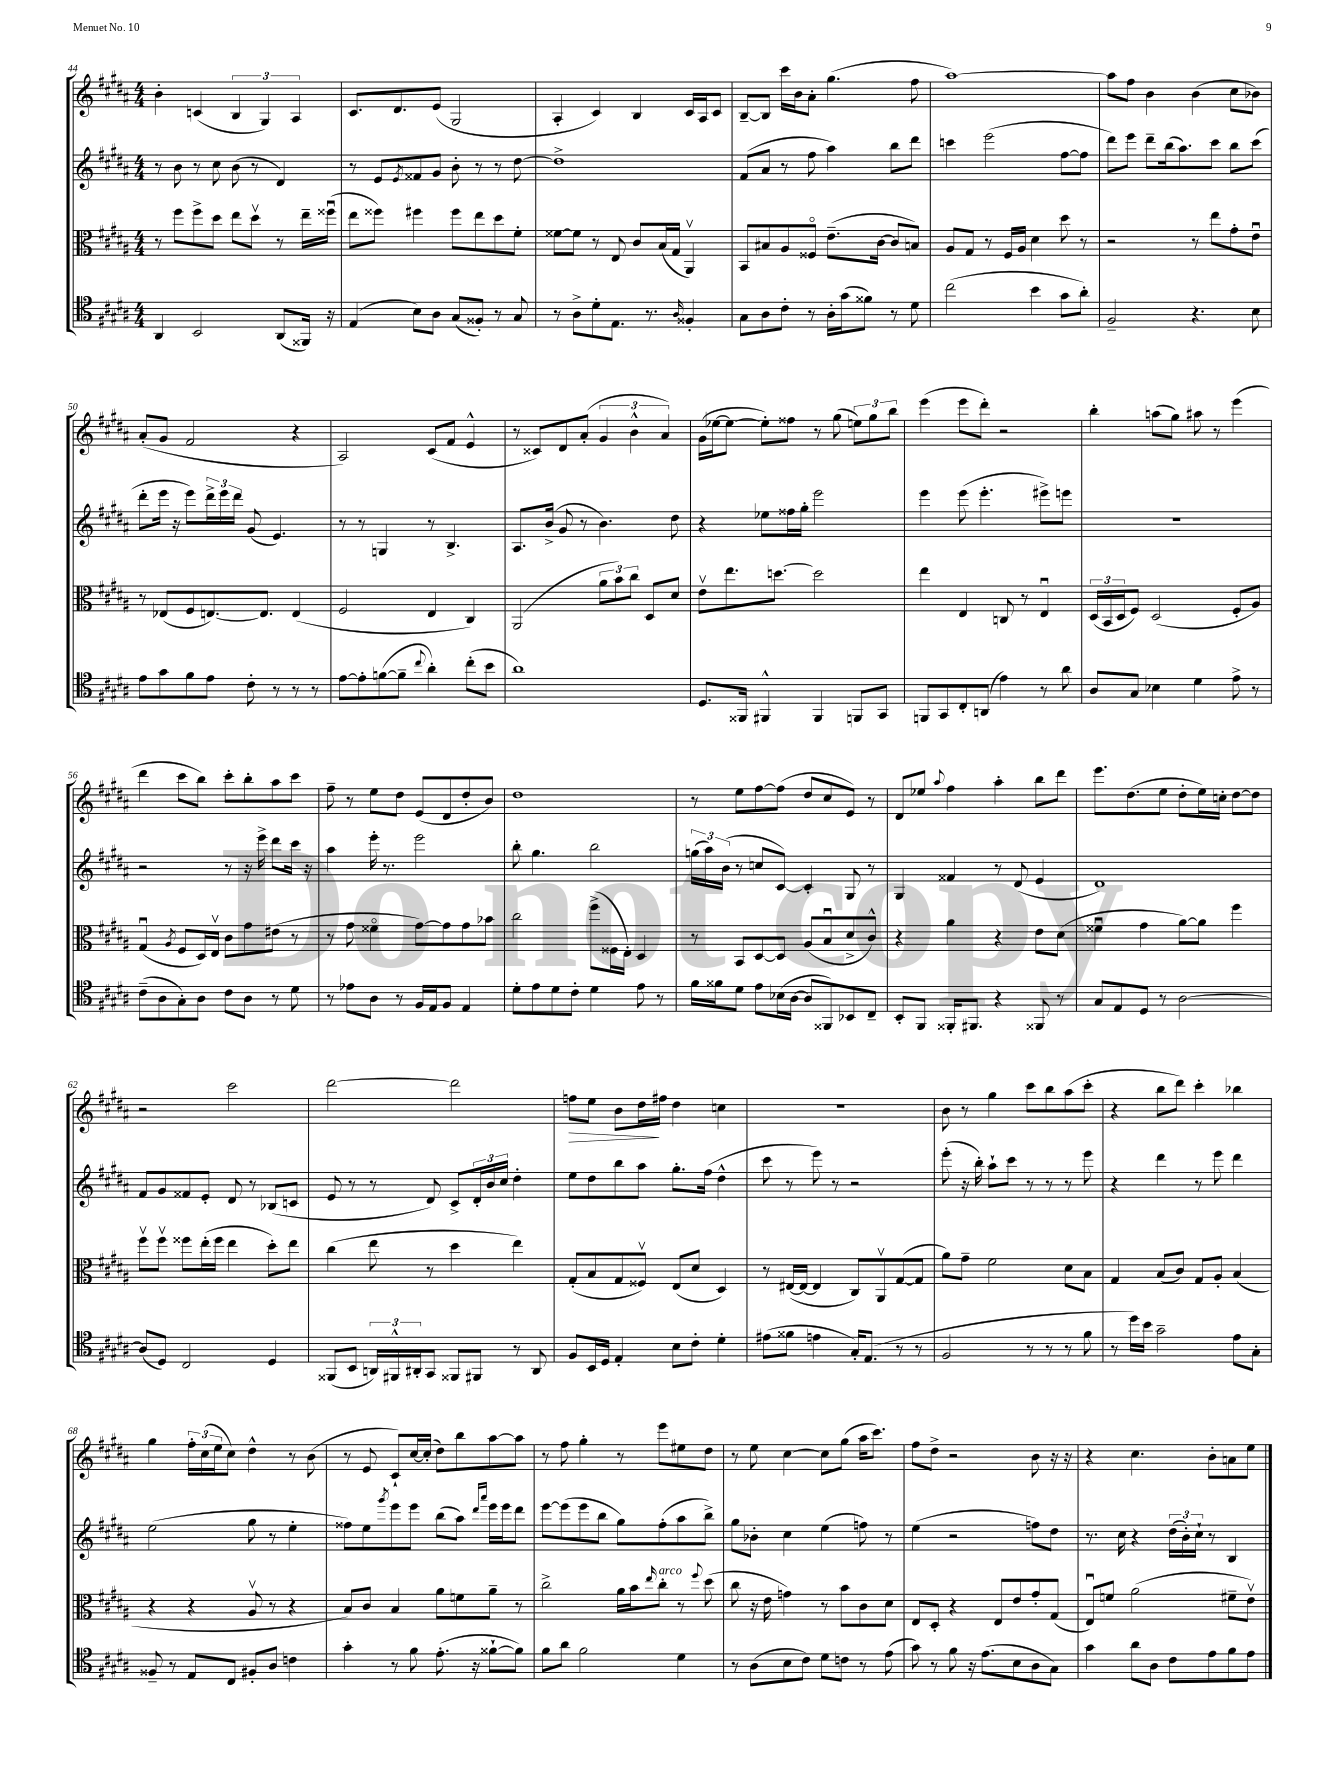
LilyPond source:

<<
\new StaffGroup <<
\new Staff = "s0" {
    \clef treble \key b \major \numericTimeSignature \time 4/4
    b'4-. c'4( \tuplet 3/2 { b4 gis4) ais4 } |
    cis'8. dis'8. e'8( gis2 |
    ais4-. cis'4) b4 cis'16 ais16 cis'8 |
    b8~-- b8 cis'''16 b'16 ais'8-. gis''4.( fis''8 |
    ais''1~) |
    ais''8 fis''8 b'4 b'4( cis''8 bes'8) |
    ais'8-.( gis'8 fis'2 r4 |
    ais2) cis'8( fis'8 e'4-^ |
    r8 cisis'8) dis'8 ais'8-.( \tuplet 3/2 { gis'4 b'4-^ ais'4) } |
    gis'16( ees''16~ ees''8~ ees''8-.) fisis''8 r8 gis''8( \tuplet 3/2 { e''8) gis''8 b''8 } |
    e'''4( e'''8 dis'''8-.) r2 |
    b''4-. a''8( gis''8) ais''8 r8 e'''4( |
    dis'''4 cis'''8 b''8) cis'''8-. b''8-. ais''8 cis'''8 |
    fis''8-- r8 e''8 dis''8 e'8( dis'8 dis''8-. b'8) |
    dis''1 |
    r8 e''8 fis''8~ fis''8( dis''8 cis''8 e'8) r8 |
    dis'8 ees''8 \appoggiatura { ais''8 } fis''4 ais''4-. b''8 dis'''8 |
    e'''8. dis''8.( e''8 dis''8-. e''16) c''16-. dis''8~ dis''8 |
    r2 cis'''2 |
    dis'''2~ dis'''2 |
    f''8\> e''8 b'8 dis''16\! fis''16 dis''4 c''4 |
    R1 |
    b'8 r8 gis''4 cis'''8 b''8 ais''8( cis'''8-. |
    r4 b''8 dis'''8) cis'''4-. bes''4 |
    gis''4 \tuplet 3/2 { fis''16-. cis''16( e''16 } cis''8) dis''4-^ r8 b'8( |
    r8 e'8 cis'8-!) cis''16~ cis''16-.( dis''8) b''8 ais''8~ ais''8 |
    r8 fis''8 gis''4-. r8 e'''8 eis''8 dis''8 |
    r8 e''8 cis''4~ cis''8 gis''8( ais''16 cis'''8.) |
    fis''8 dis''8-> r2 b'8 r16 r16 |
    r4 cis''4. b'8-. a'8 e''8 \bar "|." |
}
\new Staff = "s1" {
    \clef treble \key b \major \numericTimeSignature \time 4/4
    r8 b'8 r8 cis''8 b'8( r8 dis'4) |
    r8 e'8 \acciaccatura { e'8 } fisis'8 gis'8 b'8-. r8 r8 dis''8~ |
    dis''1-> |
    fis'8( ais'8 r8 fis''8 ais''4) b''8 dis'''8 |
    c'''4 e'''2( fis''8~ fis''8 |
    dis'''8) e'''8 dis'''8-- b''16( ais''8.) cis'''8 b''8 cis'''8( |
    dis'''8-. e'''16 r16 e'''8) \tuplet 3/2 { dis'''16-> e'''16 dis'''16 } gis'8( e'4.) |
    r8 r8 g4 r8 b4.-> |
    ais8. b'16->( gis'8 r8 b'4.) dis''8 |
    r4 ees''8 fisis''16 gis''16-. e'''2 |
    e'''4 e'''8( e'''4.-. eis'''8->) e'''8 |
    r1 |
    r2 r8 r16 e'''16-> dis'''8 cis'''16 r16 |
    ais''4 e'''16-. r8. e'''2 |
    b''8-. gis''4. b''2 |
    \tuplet 3/2 { g''16( ais''16) b'16( } r8 c''8 cis'8~) cis'4-. gis8 r8 |
    gis4 fisis'4 r8 dis'8( e'4 |
    dis'1) |
    fis'8 gis'8 fisis'8 e'8-. dis'8 r8 bes8( c'8 |
    e'8 r8 r8 dis'8) cis'8-> \tuplet 3/2 { dis'16-. b'16 cis''16 } dis''4-. |
    e''8 dis''8 b''8 ais''8 gis''8.-. fis''16( dis''4-^ |
    cis'''8 r8 e'''8) r8 r2 |
    e'''8-.( r16 b''16-.) ais''8-! cis'''8 r8 r8 r8 e'''8 |
    r4 dis'''4 r8 e'''8 dis'''4 |
    e''2( gis''8 r8 e''4-. |
    fisis''8) e''8 \acciaccatura { gis'''8 } e'''8 e'''8 b''8( ais''8) \grace { dis'''16 ais'''16 } e'''16 e'''16 dis'''8 |
    e'''8~ e'''8( e'''8 b''8 gis''8) fis''8-.( ais''8 b''8->) |
    gis''8 bes'8-. cis''4 e''4( f''8) r8 |
    e''4( r2 f''8) dis''8 |
    r8. cis''16 r4 \tuplet 3/2 { dis''16( b'16-.) cis''16-! } r8 b4 \bar "|." |
}
\new Staff = "s2" {
    \clef alto \key b \major \numericTimeSignature \time 4/4
    r8 fis''8 fis''8-> dis''8 e''8 dis''8\upbow r8 e''16-- fisis''16\downbow( |
    e''8 fisis''8) fis''4 fis''8 e''8 dis''8 fis'8-. |
    fisis'8~ fisis'8 r8 e8 cis'8 b16( gis16 ais,4\upbow) |
    b,8 bis8 ais8 fisis8\flageolet e'8.--( cis'16~ cis'8 b8) |
    ais8 gis8 r8 fis16 ais16 dis'4 dis''8 r8 |
    r2 r8 e''8 gis'8-. e'8\downbow |
    r8 ees8( fis8 e8.~) e8. e4( |
    fis2 e4 cis4) |
    ais,2( \tuplet 3/2 { ais'8 b'8) cis''8 } dis8 dis'8 |
    e'8\upbow e''8. d''8.~ d''2 |
    e''4 e4 c8 r8 e4\downbow |
    \tuplet 3/2 { dis16( b,16 dis16 } fis8) dis2( fis8-. ais8) |
    gis4\downbow( \acciaccatura { ais8 } fis8 dis16) e16\upbow cis'8 gis'8 eis'8( r8 |
    r8 gis'8 fisis'4\flageolet gis'8~) gis'8 gis'8 bes'8 |
    cis''2 fis''8->( fisis16 e16-.) dis4 |
    r8 b,8 dis8~ dis8 ais8( b8\downbow dis'8-> cis'8-^) |
    r4 ais'4 r4 e'8 dis'8( |
    fisis'4\downbow gis'4 ais'8~) ais'8 fis''4 |
    fis''8\upbow fis''8\upbow fisis''8 e''16-.( fisis''16 e''4 dis''8-.) e''8 |
    cis''4( e''8 r8 dis''4 e''4) |
    gis8-.( b8 gis8 fisis8\upbow) e8( dis'8 dis4) |
    r8 eis16~( eis16~ eis4 cis8) ais,8\upbow gis8~( gis8 |
    ais'8) gis'8-- fis'2 dis'8 b8 |
    gis4 b8( cis'8) gis8 ais8-. b4( |
    r4 r4 ais8\upbow r8 r4 |
    b8) cis'8 b4 ais'8 f'8 ais'8-- r8 |
    cis''2-> ais'16 b'16 \grace { e''16 } cis''8-.^\markup { \italic "arco" } r8 \appoggiatura { fis''8 } dis''8( |
    cis''8 r16 e'16 g'4) r8 b'8 cis'8 dis'8 |
    e8 dis8-. r4 e8 e'8 gis'8-. gis8( |
    e8\downbow) f'8 ais'2( fis'8-- e'8\upbow) \bar "|." |
}
\new Staff = "s3" {
    \clef tenor \key b \major \numericTimeSignature \time 4/4
    ais,4 b,2 ais,8( fisis,16) r16 |
    e4( b8) ais8 gis8( fisis8-.) r8 gis8 |
    r8 ais8-> dis'8-. e8. r8. \grace { ais16 } fisis4-. |
    gis8 ais8 cis'8-. r8 ais16-. gis'16( fisis'8) r8 dis'8 |
    cis''2( b'4 gis'8 ais'8-.) |
    fis2-- r4. b8 |
    e'8 gis'8 fis'8 e'8 cis'8-. r8 r8 r8 |
    e'8~ e'8-. f'8~( f'8-- \appoggiatura { cis''8 } ais'4-.) cis''8-.( b'8 |
    ais'1) |
    dis8. fisis,16 fis,4-^ fis,4 f,8 gis,8 |
    f,8 gis,8 cis8-. a,8( e'4) r8 ais'8 |
    ais8 gis8 bes4 dis'4 e'8-> r8 |
    cis'8--( ais8 gis8-.) ais8 cis'8 ais8 r8 dis'8 |
    r8 ees'8 ais8 r8 fis16 e16 fis8 e4 |
    dis'8-. e'8 dis'8 cis'8-. dis'4 e'8 r8 |
    fis'16 fisis'16 dis'8 e'8 bes16( ais16~ ais8 fisis,8) bes,8 cis8-- |
    b,8-. fis,8 fisis,16-. fis,8. r4 fisis,8 r8 |
    gis8 e8 dis8 r8 ais2~ |
    ais8( dis8) cis2 dis4 |
    fisis,8( b,8 \tuplet 3/2 { a,16) fis,16-^ ais,16-. } gis,8 fisis,8 fis,8 r8 ais,8 |
    fis8 b,16 dis16 e4-. b8 cis'8-. dis'4-. |
    eis'8( fisis'8 e'4 gis16-.) e8.( r8 r8 |
    fis2 r8 r8 r8 fis'8 |
    r8 dis''16) b'16 gis'2-- e'8 gis8-. |
    fisis8-- r8 e8 cis8 fis8-. ais8 c'4 |
    gis'4-. r8 fis'8 e'8.-.( r16 fisis'8~-! fisis'8) |
    fis'8 ais'8 fis'2 dis'4 |
    r8 ais8( b8 cis'8) dis'8 c'8 r8 e'8( |
    gis'8) r8 fis'8 r16 e'8.( b8 ais8 gis8) |
    gis'4 ais'8 ais8 cis'8 e'8 fis'8 e'8 \bar "|." |
}
>>
>>
\layout { \context { \Score currentBarNumber = #44 } }
